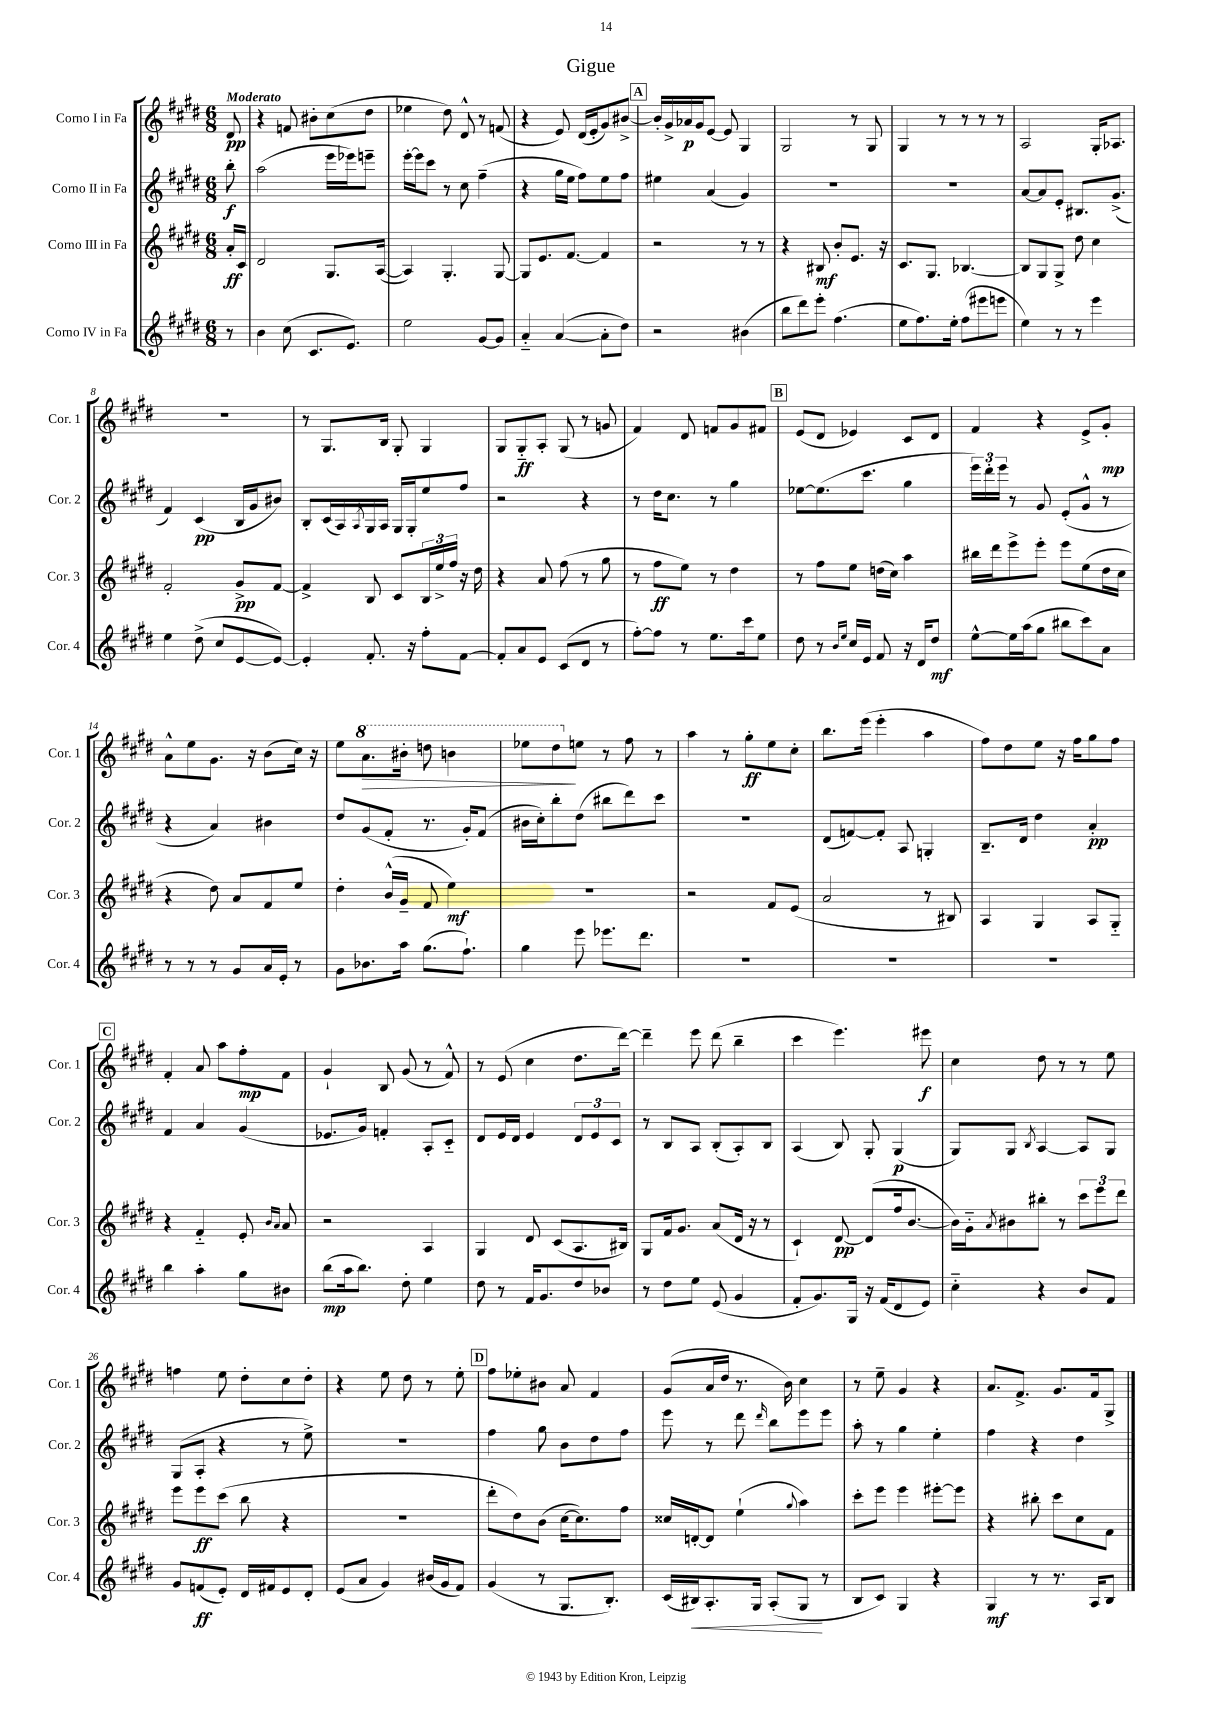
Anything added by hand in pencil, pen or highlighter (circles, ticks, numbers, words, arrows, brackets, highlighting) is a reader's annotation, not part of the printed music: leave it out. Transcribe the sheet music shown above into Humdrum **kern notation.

**kern	**kern	**kern	**kern
*staff4	*staff3	*staff2	*staff1
*clefG2	*clefG2	*clefG2	*clefG2
*k[f#c#g#d#]	*k[f#c#g#d#]	*k[f#c#g#d#]	*k[f#c#g#d#]
*M6/8	*M6/8	*M6/8	*M6/8
8r	16a'/LL	8bb'\	8d#/
.	16c#/JJ	.	.
=	=	=	=
4b\	2d#/	(2aa\	4r
(8cc#\	.	.	8f/
8.c#/L	.	.	8b#'\L
.	8.G#/L	16eee\LL	(8cc#\
8.e/J)	.	16eee-\J)	.
.	.	8eee~\J	8dd#\J
.	([16A/Jk	.	.
=	=	=	=
2ee\	4A/])	[16eee'\LL	4ee-\
.	.	16eee\]J	.
.	.	8ccc#\J	.
.	4.G#'/	8r	8dd#\)
.	.	8cc#\	8d#^^/
[8g#/L	.	(4ff#~\	8r
8g#/]J	[8G#/	.	(8f/
=	=	=	=
4a'~/	8G#/]L	4r	4r
.	8.e/	.	.
([4a/	.	16gg#\LL	8e/)
.	[8.f#/J	16ee\JJ	.
.	.	8ff#\L)	(16d#/LL
.	.	.	16e'/J
8a'\]L	4f#/]	8ee\	8g#/)
8dd#\J)	.	8ff#\J	[8b#^/J
=	=	=	=
2r	2r	4ee#\	16b#'/]LL
.	.	.	16g#^/
.	.	.	16a-/
.	.	.	16g#/J
.	.	(4a/	[8e/J
.	.	.	8e/]
(4b#\	8r	4g#/)	4G#/
.	8r	.	.
=	=	=	=
8bb\L	4r	2.r	2G#/
8ddd#\)	.	.	.
8eee'\J	8B#/	.	.
(4.ff#\	8b'/L	.	.
.	8.e/J	.	8r
.	.	.	8G#/
.	16r	.	.
=	=	=	=
8ee\L	8.c#/L	2.r	4G#/
8.ff#\)	.	.	.
.	8.G#/J	.	.
.	.	.	8r
16ee'\Jk	.	.	.
(8ff#\L	[4.B-/	.	8r
8eee#\	.	.	8r
8eee\J	.	.	8r
=	=	=	=
4ee\)	8B-/]L	[8a/L	2A/
.	8G#/	8a/]	.
8r	8G#^/J	8e'/J	.
8r	8dd#\	8.B#/L	.
4eee\	4cc#\	.	16G#'/LK
.	.	(8.g#^/J	8.A-/J
=	=	=	=
4ee\	2f#'/	4f#/)	2.r
(8dd#^\	.	(4c#/	.
8cc#/L	.	.	.
[8e/	8g#^/L	16B/LL	.
.	.	16g#/J	.
8e/_J)	[8f#/J	8b#/J)	.
=	=	=	=
4e'/]	4f#^/]	8B'/L	8r
.	.	(16c#/L	8.G#/L
.	.	16A/)	.
.	.	8qA/	.
8.f#'/	8B/	16G#/	.
.	.	16A/JJ	16B/Jk
.	8c#/L	16G#/LL	8G#'/
16r	.	16G#'/J	.
8ff#'\L	24B/L	8ee/	4G#/
.	24ee^/	.	.
.	24ff#/JJ	.	.
[8f#\J	16r	8ff#/J	.
.	16dd#\	.	.
=	=	=	=
8f#'/]L	4r	2r	8G#/L
8a/	.	.	8G#'~/
8e/J	8a/	.	8A'/J
(8c#/L	(8ff#\	.	(8G#/
8d#/J	8r	4r	8r
8r	8gg#\	.	8g/
=	=	=	=
[8ff#'\L)	8r	8r	4f#/)
8ff#\]J	8ff#\L	16dd#\LK	.
.	.	8.cc#\J	.
8r	8ee\J)	.	8d#/
8.ee\L	8r	8r	8f/L
.	4dd#\	4gg#\	8g#/
16ccc#\k	.	.	.
8ee\J	.	.	8f#/J
=	=	=	=
8dd#\	8r	[8ee-\L	(8e/L
8r	8ff#\L	(8.ee-\]	8d#/J
16qqb/LL	.	.	.
16qqee/JJ	.	.	.
16cc#/LL	8ee\J	.	4e-/)
16e/JJ	.	8.ccc#\J	.
8f#/	(16dd\LL	.	.
.	16cc#\JJ)	.	.
16r	4aa\	4gg#\	8c#/L
16d#/LK	.	.	.
8dd#/J	.	.	8d#/J
=	=	=	=
[8ee^^\L	16bb#\LL	24eee\LL)	4f#/
.	.	24ddd#'\	.
.	16ddd#\J	.	.
.	.	24eee\JJ	.
16ee\]L	8eee^\	8r	.
(16aa\J	.	.	.
8gg#\J	8eee'\J	8g#/	4r
8bb#\L	8eee\L	(8e'/L	.
8ccc#\)	(8ee\	8g#^^/J	8e^/L
8a\J	16dd#\L	8r	8g#'/J
.	16cc#\JJ	.	.
=	=	=	=
8r	4r	4r	8a^^\L
8r	.	.	8ee\
8r	8dd#\)	4a/)	8.g#\J
8g#/L	8a/L	.	.
.	.	.	16r
16a/L	8f#/	4b#\	(8b\L
16e'/JJ	.	.	.
8r	8ee/J	.	16cc#\Jk)
.	.	.	16r
=	=	=	=
8g#\L	4dd#'\	8dd#/L	8ee\L
8.b-\	.	(8g#/	8.aa\
.	(16b^^/LL	8f#'/J	.
16aa\Jk	16g#~/JJ	.	16bb#'\Jk
(8.gg#\L	8f#/	8.r	8ddd\
.	4ee\)	.	4bb\
8.ff#`\J)	.	16g#'/LK)	.
.	.	(8f#/J	.
=	=	=	=
4gg#\	2.r	16b#\LL	8eee-\L
.	.	16cc#'\J)	.
.	.	8bb'\	8ddd#\
8eee\	.	(8dd#\J	8ee\J
8.eee-\L	.	8bb#\L	8r
.	.	8ddd#\)	8ff#\
8.ddd#\J	.	.	.
.	.	8ccc#\J	8r
=	=	=	=
2.r	2r	2.r	4aa\
.	.	.	8r
.	.	.	8gg#'\L
.	8f#/L	.	8ee\
.	(8e/J	.	8cc#'\J
=	=	=	=
2.r	2a/	(8d#/L	8.bb\L
.	.	[8f/)	.
.	.	.	(16eee\Jk
.	.	8f'/]J	4eee'\
.	.	8A/	.
.	8r	4G'/	4aa\
.	8B#/)	.	.
=	=	=	=
2.r	4A/	8.B~/L	8ff#\L)
.	.	.	8dd#\
.	.	16d#/Jk	.
.	4G#/	4dd#\	8ee\J
.	.	.	16r
.	.	.	16ff#\LK
.	8A/L	4a'/	8gg#\
.	8G#'~/J	.	8ff#\J
=	=	=	=
4bb\	4r	4f#/	4f#'/
4aa'\	4f#'~/	4a/	8a/
.	.	.	8aa\L
8gg#\L	8e'/	(4g#/	8ff#'\
.	16qqb/LL	.	.
.	16qqa/JJ	.	.
8b#\J	8a/	.	8f#\J
=	=	=	=
(8bb\L	2r	8.e-/L	4g#`/
16aa\k	.	.	.
8.bb\J)	.	16g#/Jk)	.
.	.	4f'/	8B/
8dd#'\	.	.	(8g#/
4ee\	4A/	8A'/L	8r
.	.	8c#'~/J	8f#^^/)
=	=	=	=
8dd#\	4G#/	8d#/L	8r
8r	.	16e/L	(8e/
.	.	16d#/JJ	.
16f#/LK	8d#/	4e/	4cc#\
8.g#/	.	.	.
.	(8c#/L	.	.
8dd#/	8.A/	12d#/L	8.dd#\L
.	.	12e/	.
8b-/J	.	.	.
.	.	12c#/J	.
.	16B#/Jk)	.	[16ddd#\Jk)
=	=	=	=
8r	8G#/L	8r	4ddd#~\]
8dd#\L	16f#/k	8B/L	.
.	8.g#/J	.	.
8ee\J	.	8A/J	8eee\
(8e/	(8a/L	(8B'/L	(8ddd#\
4g#/	16d#/Jk	8A'/)	4bb~\
.	16r	.	.
.	8r	8B/J	.
=	=	=	=
8f#'/L	4c#`/)	(4A/	4ccc#\
8.g#/)	.	.	.
.	[8d#/	8B/)	4.eee\)
16G#/Jk	.	.	.
16r	(8d#/]L	8G#'/	.
(16f#/LK	.	.	.
8d#/	16ff#/k	(4G#/	.
.	[8.b/J	.	.
8e/J)	.	.	8eee#\
=	=	=	=
4cc#'~\	16b\]LL)	8G#/L)	4cc#\
.	16g#'~\J	.	.
.	8qa/	.	.
.	8b#\	8G#/J	.
.	.	8qB/	.
4r	8bb#'\J	[4A/	8dd#\
.	8r	.	8r
8b/L	12ccc#\L	8A/]L	8r
.	12eee\	.	.
8f#/J	.	8G#/J	8ee\
.	12ddd#\J	.	.
=	=	=	=
8g#/L	8eee\L	(8G#/L	4ff\
(8f/	8eee\	8A'/J	.
8e'/J)	(8ccc#\J	4r	8ee\
16d#/LL	8bb\	.	8dd#'\L
16f#/J	.	.	.
8e/	4r	8r	8cc#\
8d#'/J	.	8ee^\)	8dd#'\J
=	=	=	=
(8e/L	2.r	2.r	4r
8a/J	.	.	.
4g#/)	.	.	8ee\
.	.	.	8dd#\
(16b#/LL	.	.	8r
16g#/J	.	.	.
8f#/J)	.	.	8ee'\
=	=	=	=
(4g#/	8ddd#'\L	4ff#\	8ff#\L
.	8dd#\)	.	8ee-'\
8r	(8b\J	8gg#\	8b#\J
8.G#/L	[16cc#\LK	8b\L	8a/
.	8.cc#\])	.	.
.	.	8dd#\	4f#/
8.B'/J)	.	.	.
.	8ff#\J	8ff#\J	.
=	=	=	=
(16c#/LL	16cc##/LL	8eee\	(8g#/L
16B#/J)	[16d'/J	.	.
8.A'/	8d/]J	8r	16a/L
.	.	.	16dd#/JJ
.	(4ee`\	8ddd#\	8.r
16G#/Jk	.	.	.
.	.	16qqddd#/	.
(8A'/L	.	8bb\L	.
.	.	.	16b\)
.	8qqgg#/	.	.
8G#/J	4aa\)	8eee\	4cc#\
8r	.	8eee\J	.
=	=	=	=
8B/L	8ccc#'\L	8aa'\	8r
8c#/J)	8eee\J	8r	8ee~\
4G#/	4eee\	4gg#\	4g#/
4r	[8eee#'\L	4ee'\	4r
.	8eee#\]J	.	.
=	=	=	=
4G#/	4r	4ff#\	8.a/L
.	.	.	8.f#^/J
8r	8bb#'\	4r	.
8.r	8ccc#\L	.	8.g#/L
.	8cc#\	4dd#\	.
16A/LK	.	.	16f#/k
8B/J	8f#\J	.	8G#^/J
==	==	==	==
*-	*-	*-	*-
